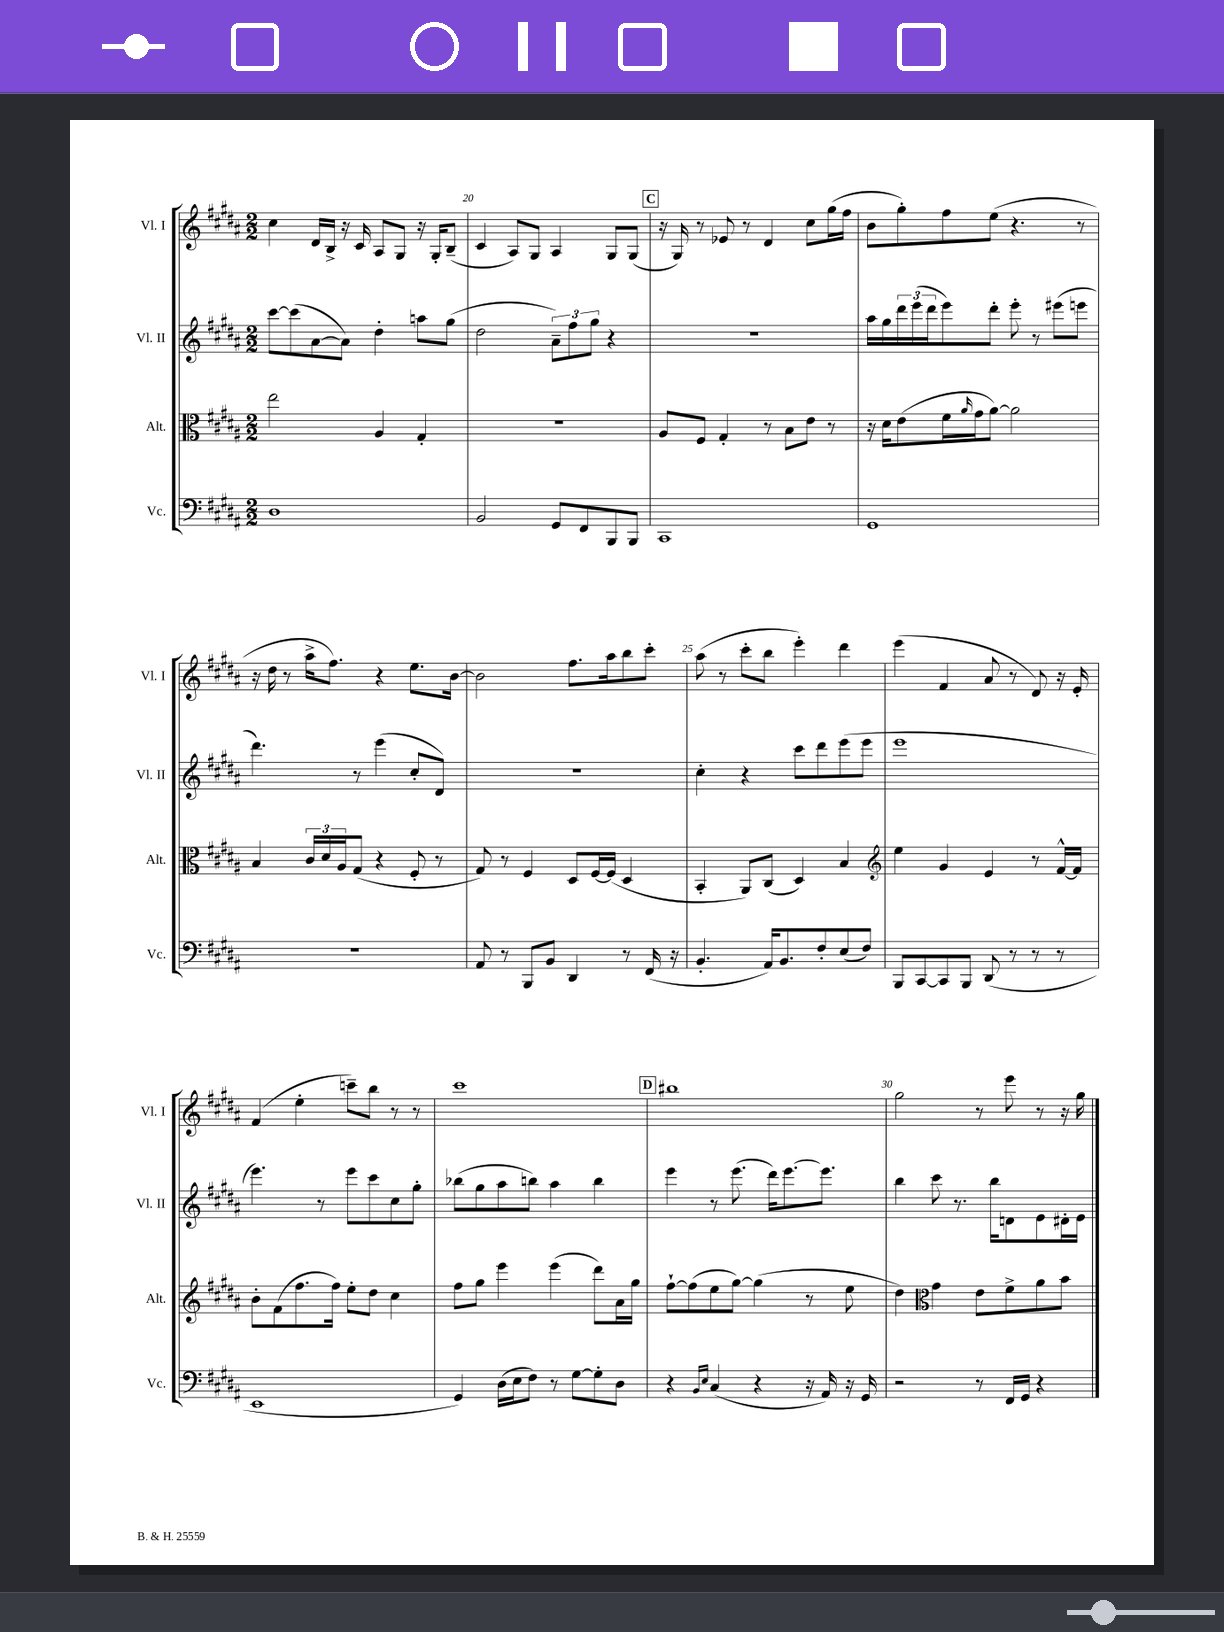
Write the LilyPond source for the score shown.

<<
\new StaffGroup <<
\new Staff = "s0" \with { instrumentName = "Vl. I" shortInstrumentName = "Vl. I" } {
    \clef treble \key b \major \numericTimeSignature \time 2/2
    cis''4 dis'16 b16-> r16 cis'16 ais8 gis8 r16 gis16-. b8--( |
    cis'4 ais8) gis8 ais4 gis8 gis8( |
    \mark \markup { \box "C" } r16 gis16) r8 ees'8 r8 dis'4 cis''8 gis''16( fis''16 |
    b'8 gis''8-.) fis''8 e''8( r4. r8 |
    r16 dis''16 r8 ais''16-> fis''8.) r4 e''8. b'16~ |
    b'2 fis''8. ais''16 b''8 cis'''8-. |
    ais''8( r8 cis'''8-. b''8 e'''4-.) dis'''4 |
    e'''4( fis'4 ais'8 r8 dis'8) r16 e'16-. |
    fis'4( e''4-. c'''8--) b''8 r8 r8 |
    cis'''1 |
    \mark \markup { \box "D" } bis''1 |
    gis''2 r8 e'''8 r8 r16 gis''16 \bar "|." |
}
\new Staff = "s1" \with { instrumentName = "Vl. II" shortInstrumentName = "Vl. II" } {
    \clef treble \key b \major \numericTimeSignature \time 2/2
    cis'''8~ cis'''8( ais'8~ ais'8) dis''4-. a''8 gis''8( |
    dis''2 \tuplet 3/2 { ais'8--) fis''8 gis''8 } r4 |
    \mark \markup { \box "C" } r1 |
    ais''16 gis''16 \tuplet 3/2 { dis'''16 e'''16( dis'''16 } e'''8) dis'''8-. e'''8-. r8 eis'''8( e'''8 |
    dis'''4.) r8 e'''4( cis''8-. dis'8) |
    r1 |
    cis''4-. r4 cis'''8 dis'''8 e'''8( e'''8 |
    e'''1 |
    e'''4.) r8 e'''8 cis'''8 cis''8 gis''8-. |
    bes''8( gis''8 ais''8 b''8) ais''4 b''4 |
    \mark \markup { \box "D" } e'''4 r8 e'''8.( dis'''16) e'''8.~ e'''8. |
    b''4 cis'''8 r8. b''16 d'8 e'8 dis'16-. e'16 \bar "|." |
}
\new Staff = "s2" \with { instrumentName = "Alt." shortInstrumentName = "Alt." } {
    \clef alto \key b \major \numericTimeSignature \time 2/2
    e''2 ais4 gis4-. |
    R1 |
    \mark \markup { \box "C" } ais8 fis8 gis4-. r8 b8 e'8 r8 |
    r16 dis'16 e'8( fis'16 \grace { ais'16 } gis'16 ais'8~) ais'2 |
    b4 \tuplet 3/2 { cis'16 dis'16 ais16 } gis8( r4 fis8-. r8 |
    gis8) r8 fis4 dis8 fis16~ fis16( dis4 |
    b,4-. ais,8) cis8( dis4) b4 |
    \clef treble e''4 gis'4 e'4 r8 fis'16~-^ fis'16 |
    b'8-. fis'8( fis''8. fis''16) e''8-. dis''8 cis''4 |
    fis''8 gis''8 e'''4 e'''4( dis'''8) ais'16 gis''16 |
    \mark \markup { \box "D" } fis''8~-! fis''8( e''8 gis''8~) gis''4( r8 e''8 |
    dis''4) \clef alto gis'4 e'8 fis'8-> ais'8 b'8 \bar "|." |
}
\new Staff = "s3" \with { instrumentName = "Vc." shortInstrumentName = "Vc." } {
    \clef bass \key b \major \numericTimeSignature \time 2/2
    dis1 |
    b,2 gis,8 fis,8 b,,8 b,,8 |
    \mark \markup { \box "C" } cis,1 |
    gis,1 |
    R1 |
    ais,8 r8 b,,8 b,8 dis,4 r8 fis,16( r16 |
    b,4.-. ais,16) b,8. fis8-. e8( fis8) |
    b,,8 cis,8~ cis,8 b,,8 dis,8( r8 r8 r8 |
    e,1 |
    gis,4) dis16( e16 fis8) r8 gis8~ gis8-. dis8 |
    \mark \markup { \box "D" } r4 \grace { b,16 e16 } cis4( r4 r16 ais,16) r16 gis,16 |
    r2 r8 fis,16 gis,16 r4 \bar "|." |
}
>>
>>
\layout { \context { \Score currentBarNumber = #19 \override BarNumber.break-visibility = ##(#f #t #t) barNumberVisibility = #(every-nth-bar-number-visible 5) } }
